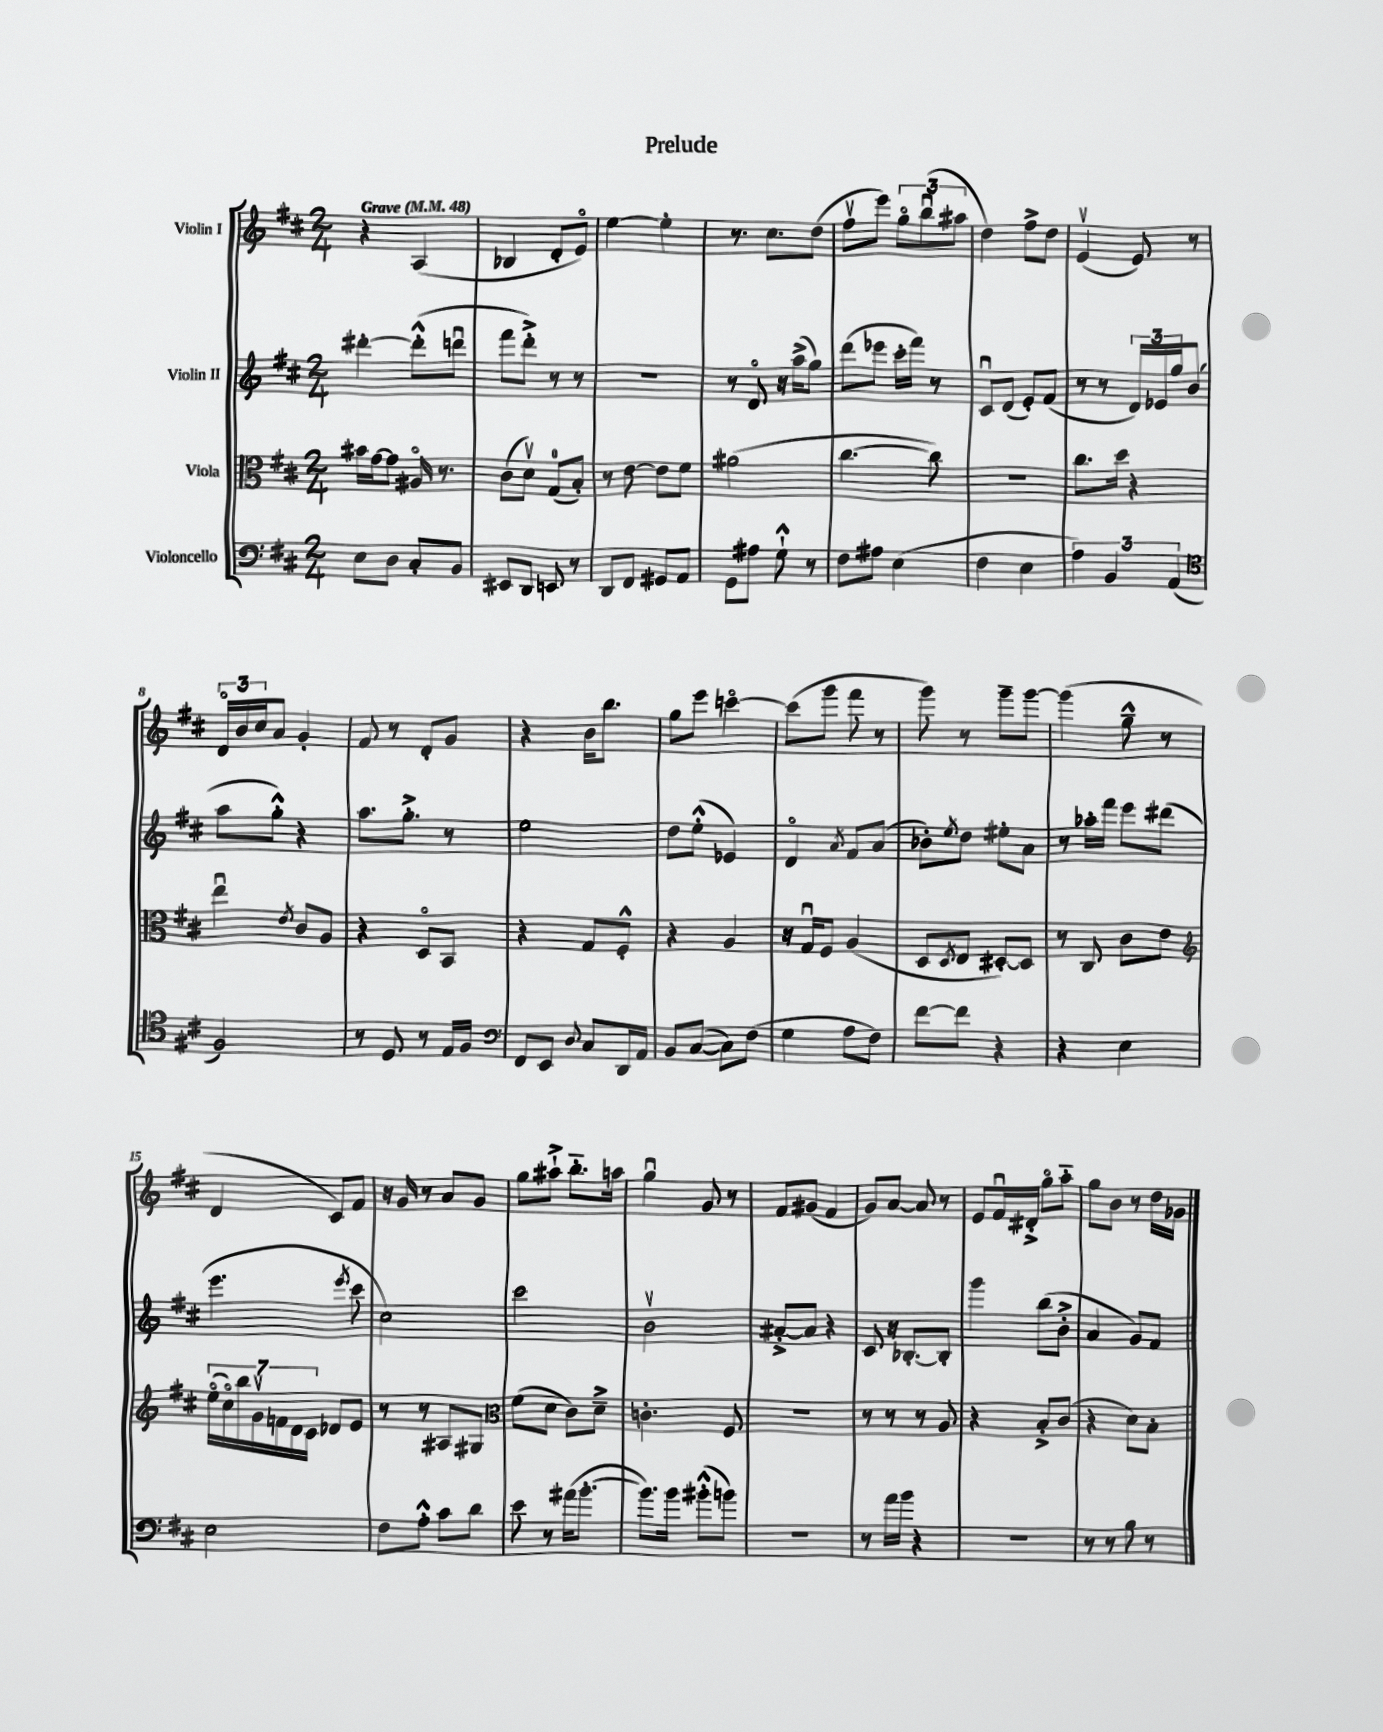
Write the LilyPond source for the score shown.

\header { title = "Prelude" }
<<
\new StaffGroup <<
\new Staff = "s0" \with { instrumentName = "Violin I" } {
    \clef treble \key d \major \numericTimeSignature \time 2/4 \tempo "Grave" 4 = 48
    r4 a4( |
    bes4 d'8-. e'8\flageolet) |
    e''4~ e''4-. |
    r8. cis''8. d''8( |
    fis''8\upbow e'''8) \tuplet 3/2 { g''8\flageolet b''8\downbow( ais''8 } |
    d''4) fis''8-> d''8 |
    e'4\upbow( e'8) r8 |
    \tuplet 3/2 { d'16\flageolet b'16 cis''16 } a'8 g'4-. |
    fis'8 r8 d'8-. g'8 |
    r4 b'16 b''8. |
    g''8 e'''8 c'''4~\flageolet |
    c'''8( g'''8 fis'''8 r8 |
    g'''8) r8 g'''8-- g'''8~ |
    g'''4( g''8---^ r8 |
    d'4 cis'8) fis'8 |
    r16 g'16 r8 a'8 g'8 |
    g''8 ais''8-!-> b''8.-_ a''16 |
    g''4\downbow g'8 r8 |
    fis'8 gis'8( fis'4 |
    g'8) a'8~ a'8 r8 |
    e'8 fis'16\downbow dis'16-.-> g''8\flageolet a''8-_ |
    g''8 b'8 r8 d''16 ges'16 \bar "|." |
}
\new Staff = "s1" \with { instrumentName = "Violin II" } {
    \clef treble \key d \major \numericTimeSignature \time 2/4
    dis'''4~-. dis'''8-.-^( d'''8\downbow |
    fis'''8 d'''8-.->) r8 r8 |
    R2 |
    r8 d'8\flageolet r16 a''16->( g''8) |
    d'''8( ees'''8 cis'''16-. fis'''16) r8 |
    cis'8\downbow d'8( e'8-.) fis'8( |
    r8 r8 \tuplet 3/2 { d'16) ees'16 g''16 } b'8( |
    a''8 g''8-.-^) r4 |
    a''8. g''8.-.-> r8 |
    e''2 |
    d''8 e''8-.-^( ees'4) |
    d'4\flageolet \acciaccatura { a'8 } fis'8 a'8( |
    bes'8-.) \acciaccatura { e''8 } d''8 eis''8-. a'8 |
    r8 aes''16-. fis'''16 e'''8 dis'''8( |
    e'''4. \acciaccatura { e'''8 } cis'''8 |
    cis''2) |
    cis'''2 |
    b'2\upbow |
    ais'8~-.-> ais'8 r4 |
    cis'8 r16 bes8.~-. bes8-. |
    g'''4 b''8( b'8-.-> |
    a'4 g'8) fis'8 \bar "|." |
}
\new Staff = "s2" \with { instrumentName = "Viola" } {
    \clef alto \key d \major \numericTimeSignature \time 2/4
    bis'16 g'16~ g'8 ais16\flageolet r8. |
    cis'8( d'8\upbow) g8-0( b8-.) |
    r8 e'8~ e'8 fis'8 |
    ais'2( |
    cis''4.~ cis''8) |
    R2 |
    cis''8. d''16 r4 |
    e''4\downbow \acciaccatura { e'8 } cis'8 a8 |
    r4 d8\flageolet b,8 |
    r4 g8 fis8-.-^ |
    r4 a4 |
    r16 g16\downbow fis8 a4( |
    d8 \acciaccatura { d8 } e8 dis8~-.) dis8 |
    r8 cis8 cis'8 e'8 |
    \clef treble \tuplet 7/4 { e''16\flageolet( cis''16\flageolet) b''16 g'16\upbow f'16 d'16 cis'16 } des'8 e'8 |
    r8 r8 ais8 gis8 |
    \clef alto fis'8( d'8 cis'8) d'8---> |
    c'4.-. fis8 |
    R2 |
    r8 r8 r8 a8 |
    r4 b8-.-> cis'8( |
    r4 d'8) b8-. \bar "|." |
}
\new Staff = "s3" \with { instrumentName = "Violoncello" } {
    \clef bass \key d \major \numericTimeSignature \time 2/4
    e8 d8 cis8-. b,8 |
    eis,8 d,8 e,8 r8 |
    d,8 fis,8 gis,8 a,8 |
    g,8 ais8 g8-!-^ r8 |
    fis8 ais8 e4( |
    fis4 e4 |
    \tuplet 3/2 { a4) b,4 a,4( } |
    \clef tenor fis2) |
    r8 d8 r8 e16 fis16 |
    \clef bass fis,8 e,8 \appoggiatura { d8 } cis8 d,16 a,16 |
    b,8 cis8~( cis8) fis8( |
    g4 a8 fis8) |
    fis'8~ fis'8 r4 |
    r4 e4 |
    e2 |
    fis8 a8-.-^ cis'8 d'8 |
    e'8 r8 ais'16( b'8.~-. |
    b'8.) b'16 bis'8-.-^( b'8) |
    R2 |
    r8 a'16 b'16 r4 |
    r2 |
    r8 r8 b8 r8 \bar "|." |
}
>>
>>
